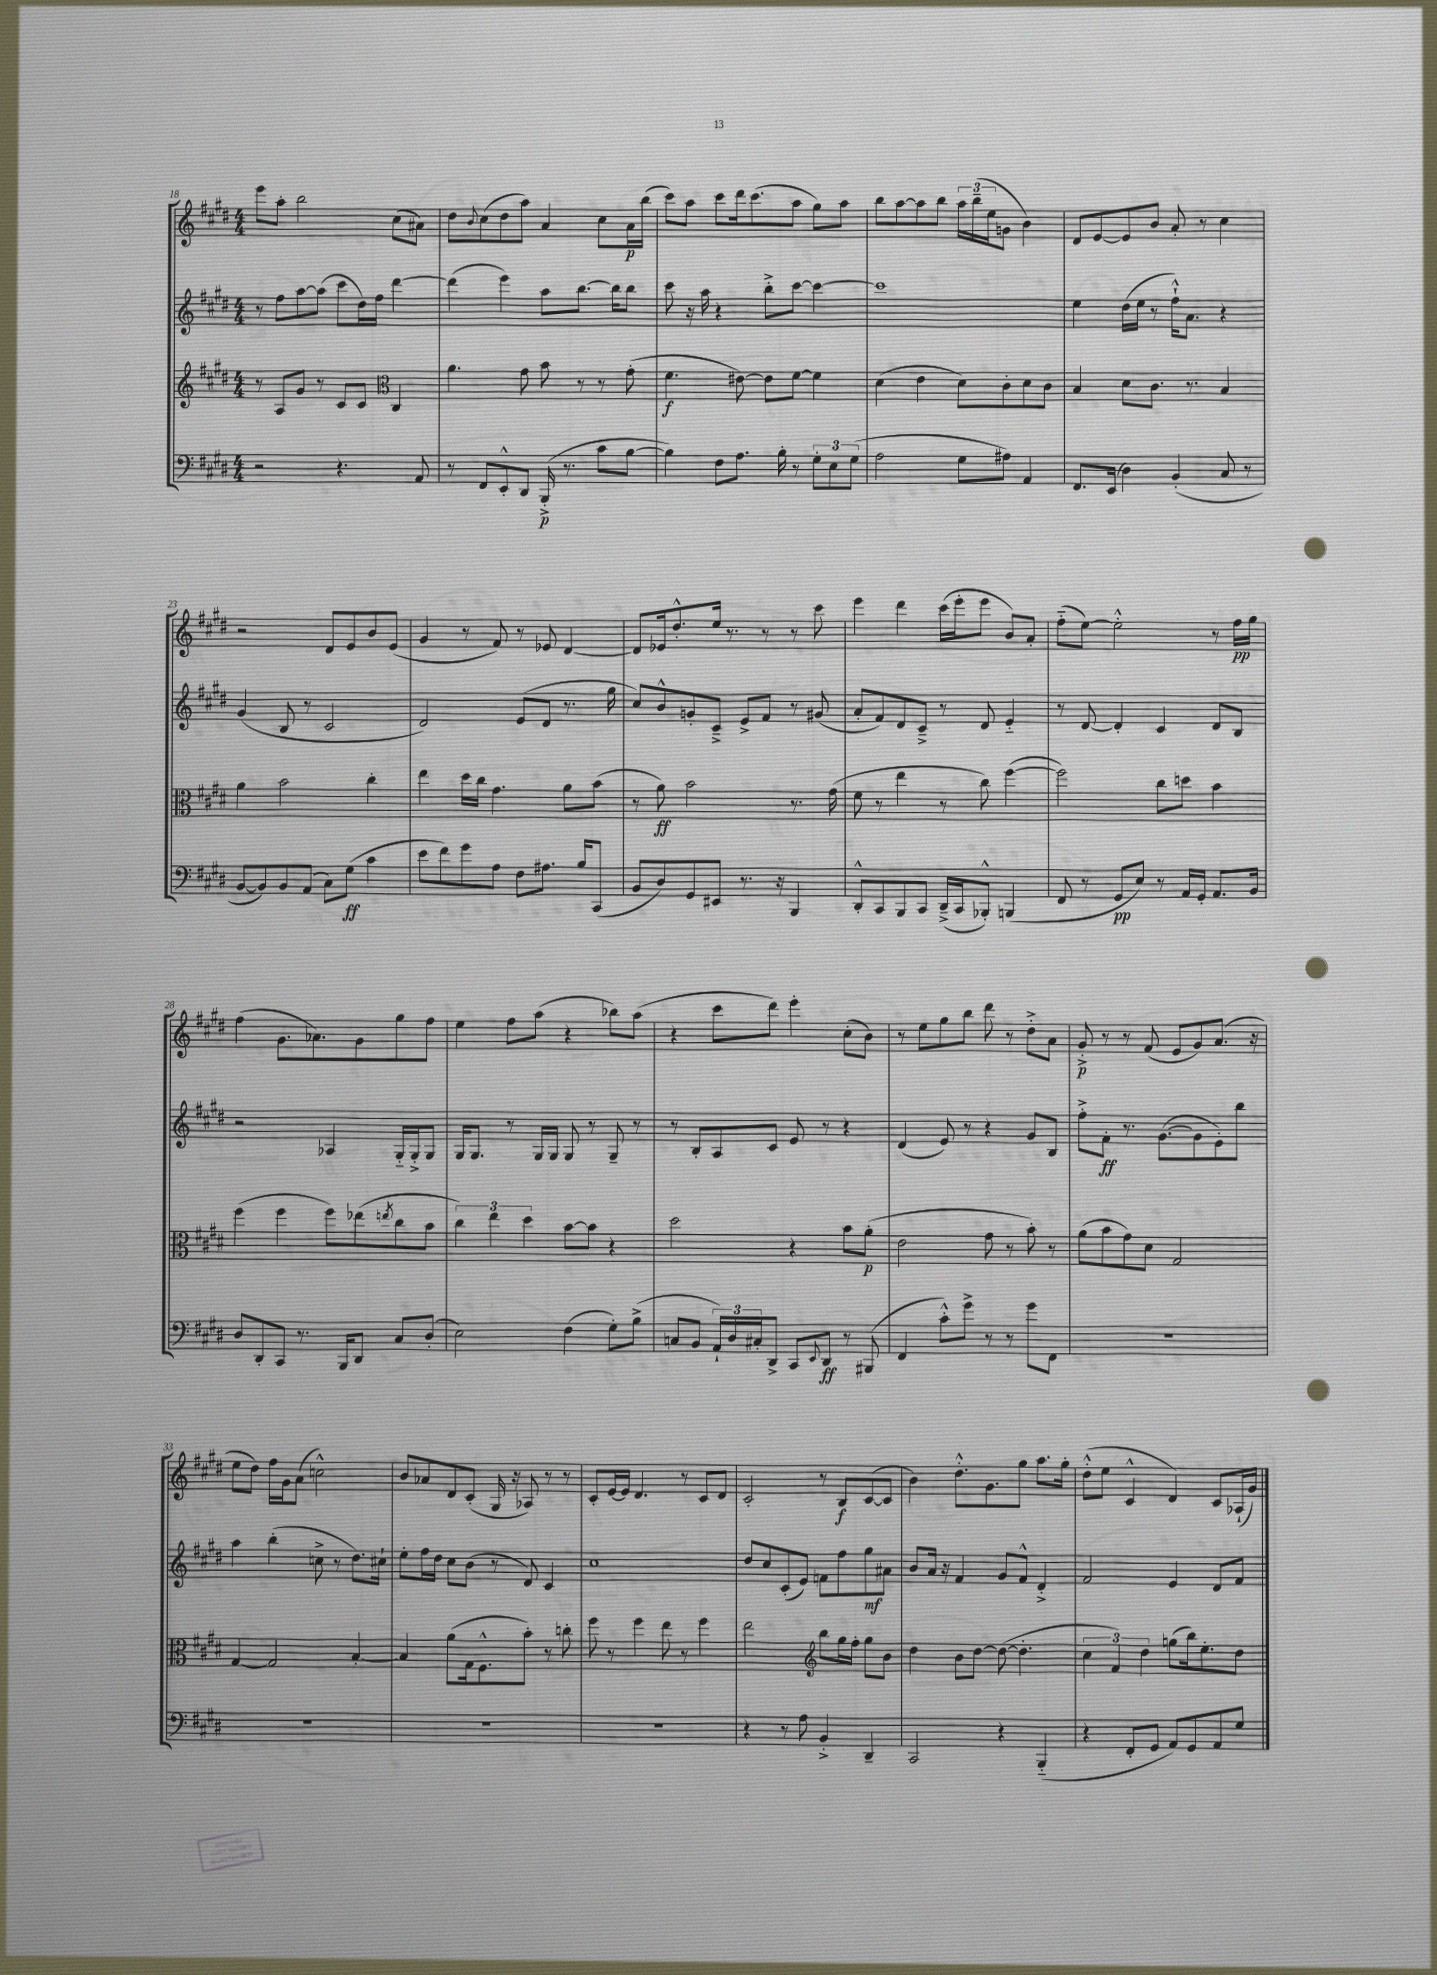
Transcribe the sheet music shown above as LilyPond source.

<<
\new StaffGroup <<
\new Staff = "s0" {
    \clef treble \key e \major \numericTimeSignature \time 4/4
    e'''8 a''8-. b''2 cis''8( ais'8) |
    dis''8 \appoggiatura { b'8 } cis''8( dis''8 a''8) a'4 cis''8 a'16\p b''16( |
    cis'''8) a''8 cis'''8 dis'''16 cis'''8.( a''8 gis''8) a''8 |
    b''8 a''8~ a''8 b''8 \tuplet 3/2 { a''16 b''16--( e''16 } g'8 b'4) |
    dis'8 e'8~ e'8 b'8 a'8-. r8 cis''4 |
    r2 dis'8 e'8 b'8 e'8( |
    gis'4 r8 fis'8) r8 ees'8 dis'4~ |
    dis'8 ees'16 dis''8.-.-^ e''16 r8. r8 r8 cis'''8 |
    e'''4 dis'''4 cis'''16( e'''16-. e'''8 b'8) a'8-. |
    fis''8-_( e''8~) e''2-.-^ r8 fis''16\pp gis''16 |
    fis''4( gis'8. aes'8.) gis'8 gis''8 fis''8 |
    e''4 fis''8 a''8( r4 bes''8) a''8( |
    r4 cis'''8 dis'''8) e'''4-. cis''8-.( b'8) |
    r8 e''8 gis''8 b''8 dis'''8 r8 dis''8-.-> a'8 |
    gis'8-.->\p r8 r8 fis'8( e'8 gis'8) a'8.( r16 |
    e''8 dis''8) fis''16 gis'16 a'8( c''2-^) |
    b'8 aes'8 dis'8 cis'8-.( gis16 r16 aes8) r8 r8 |
    cis'8-. e'16~ e'16 dis'4. r8 cis'8 dis'8 |
    cis'2-. r8 b8\f cis'8~( cis'8 |
    b'4) dis''8.-.-^ gis'8. gis''8 a''8. gis''16-. |
    dis''8-.-^( e''8 cis'4-^ dis'4) cis'8 aes16-!( gis'16) \bar "|." |
}
\new Staff = "s1" {
    \clef treble \key e \major \numericTimeSignature \time 4/4
    r8 fis''8 a''8~ a''8( cis'''8 dis''16) fis''16 dis'''4~ |
    dis'''4( e'''4) a''8 b''8.~ b''16 b''8 |
    cis'''8 r16 a''16 r4 b''8-.-> cis'''8~ cis'''4~ |
    cis'''1 |
    e''4 dis''16( e''16 r8 fis''16-!-^) a'8. r4 |
    gis'4( b8 r8 cis'2 |
    dis'2) e'8( dis'8 r8. gis''16 |
    cis''8) b'8-^ g'8-. cis'8---> e'8-> fis'8 r8 gis'8( |
    a'8-. fis'8) dis'8 cis'8---> r8 dis'8 e'4-_ |
    r8 dis'8~ dis'4-. cis'4 dis'8 b8 |
    r2 aes4 gis16-_ gis16-.-> gis8 |
    gis16 gis8. r8 gis16 gis16 gis8 r8 gis8-- r8 |
    r8 b8-. a8 cis'8 e'8 r8 r4 |
    dis'4( e'8) r8 r4 gis'8 b8 |
    fis''8-.-> fis'8-.\ff r8. gis'8.~( gis'8 e'8-.) b''8 |
    a''4 b''4-.( c''8-> r8 dis''8.) cis''16-! |
    e''8-. fis''16 dis''16 cis''8 b'8( r8 dis'8) cis'4 |
    cis''1 |
    dis''8 cis''8 cis'8-.( e'8) f'8 fis''8 gis''8\mf ais'8 |
    b'8 a'16 r16 fis'4 gis'8 fis'8-^ dis'4-.-> |
    fis'2 e'4 dis'8 fis'8 \bar "|." |
}
\new Staff = "s2" {
    \clef treble \key e \major \numericTimeSignature \time 4/4
    r8 a8 gis'8 r8 cis'8 cis'8 \clef alto cis4 |
    a'4. gis'8 b'8 r8 r8 gis'8-.( |
    fis'4.\f eis'8~) eis'8 fis'8~ fis'4 |
    dis'4( e'4 dis'8) cis'8-. dis'8 cis'8 |
    b4 dis'8 cis'8. r8. b4 |
    a'4 b'2 cis''4-. |
    e''4 dis''16 cis''16 gis'4. a'8 b'8( |
    r8 a'8\ff) b'2 r8. gis'16( |
    fis'8 r8 e''4 r8 cis''8) fis''4~( |
    fis''2) cis''8 d''8 b'4 |
    fis''4( fis''4 fis''8) ees''8( \acciaccatura { e''8 } cis''8 b'8 |
    \tuplet 3/2 { cis''4) e''4 dis''4 } b'8~ b'8 r4 |
    dis''2 r4 b'8 a'8-.\p( |
    e'2 gis'8 r8 b'8-.) r8 |
    a'8( b'8 gis'8) dis'8 gis2 |
    gis4~ gis2 b4~-. |
    b4 a'8( gis16 fis8.-^ b'8-.) r8 c''8-. |
    fis''8 r8 fis''4 e''8 r8 fis''4 |
    e''2 \clef treble b''8 gis''16 fis''16-. gis''8 b'8 |
    dis''4 b'8 dis''8~ dis''8~( dis''4.-. |
    \tuplet 3/2 { cis''4 fis'4) dis''4 } g''8( b''16) e''8.-. dis''8 \bar "|." |
}
\new Staff = "s3" {
    \clef bass \key e \major \numericTimeSignature \time 4/4
    r2 r4. a,8 |
    r8 fis,8 e,8-.-^ dis,8 b,,16-.->\p( r8. cis'8 b8~ |
    b4) fis8 a8. b16-. r8 \tuplet 3/2 { gis8-. e8 gis8( } |
    a2 gis8 ais8) a,4 |
    fis,8. e,16( dis4) b,4-.( cis8 r8 |
    b,8~ b,8) b,8 a,8( cis8) gis8\ff( cis'4 |
    e'8 fis'8) gis'8 a8 fis8 ais8. b16 cis,8( |
    b,8 dis8) gis,8 eis,8 r8. r16 b,,4 |
    dis,8-.-^ cis,8 b,,8 cis,8 dis,16--->( cis,16 bes,,8-.-^) b,,4( |
    fis,8 r8 gis,8\pp e8) r8 a,16 gis,16-. a,8. b,16 |
    dis8 dis,8-. cis,8 r8. b,,16 dis,8 cis8 dis8-.( |
    e2) fis4( gis8-.) b8->( |
    c8 b,8 \tuplet 3/2 { a,16-!) dis16 cis16-. } dis,8-> cis,8 \appoggiatura { e,8 } dis,8\ff r8 bis,,8( |
    fis,4 cis'8-.-^) gis'8-> r8 r8 gis'8 fis,8 |
    R1 |
    R1 |
    R1 |
    R1 |
    r4 r8 a8 b,4-.-> dis,4-- |
    cis,2 r4 b,,4-_( |
    r4 fis,8-. gis,8 a,8) gis,8 a,8 gis8 \bar "|." |
}
>>
>>
\layout { \context { \Score currentBarNumber = #18 } }
